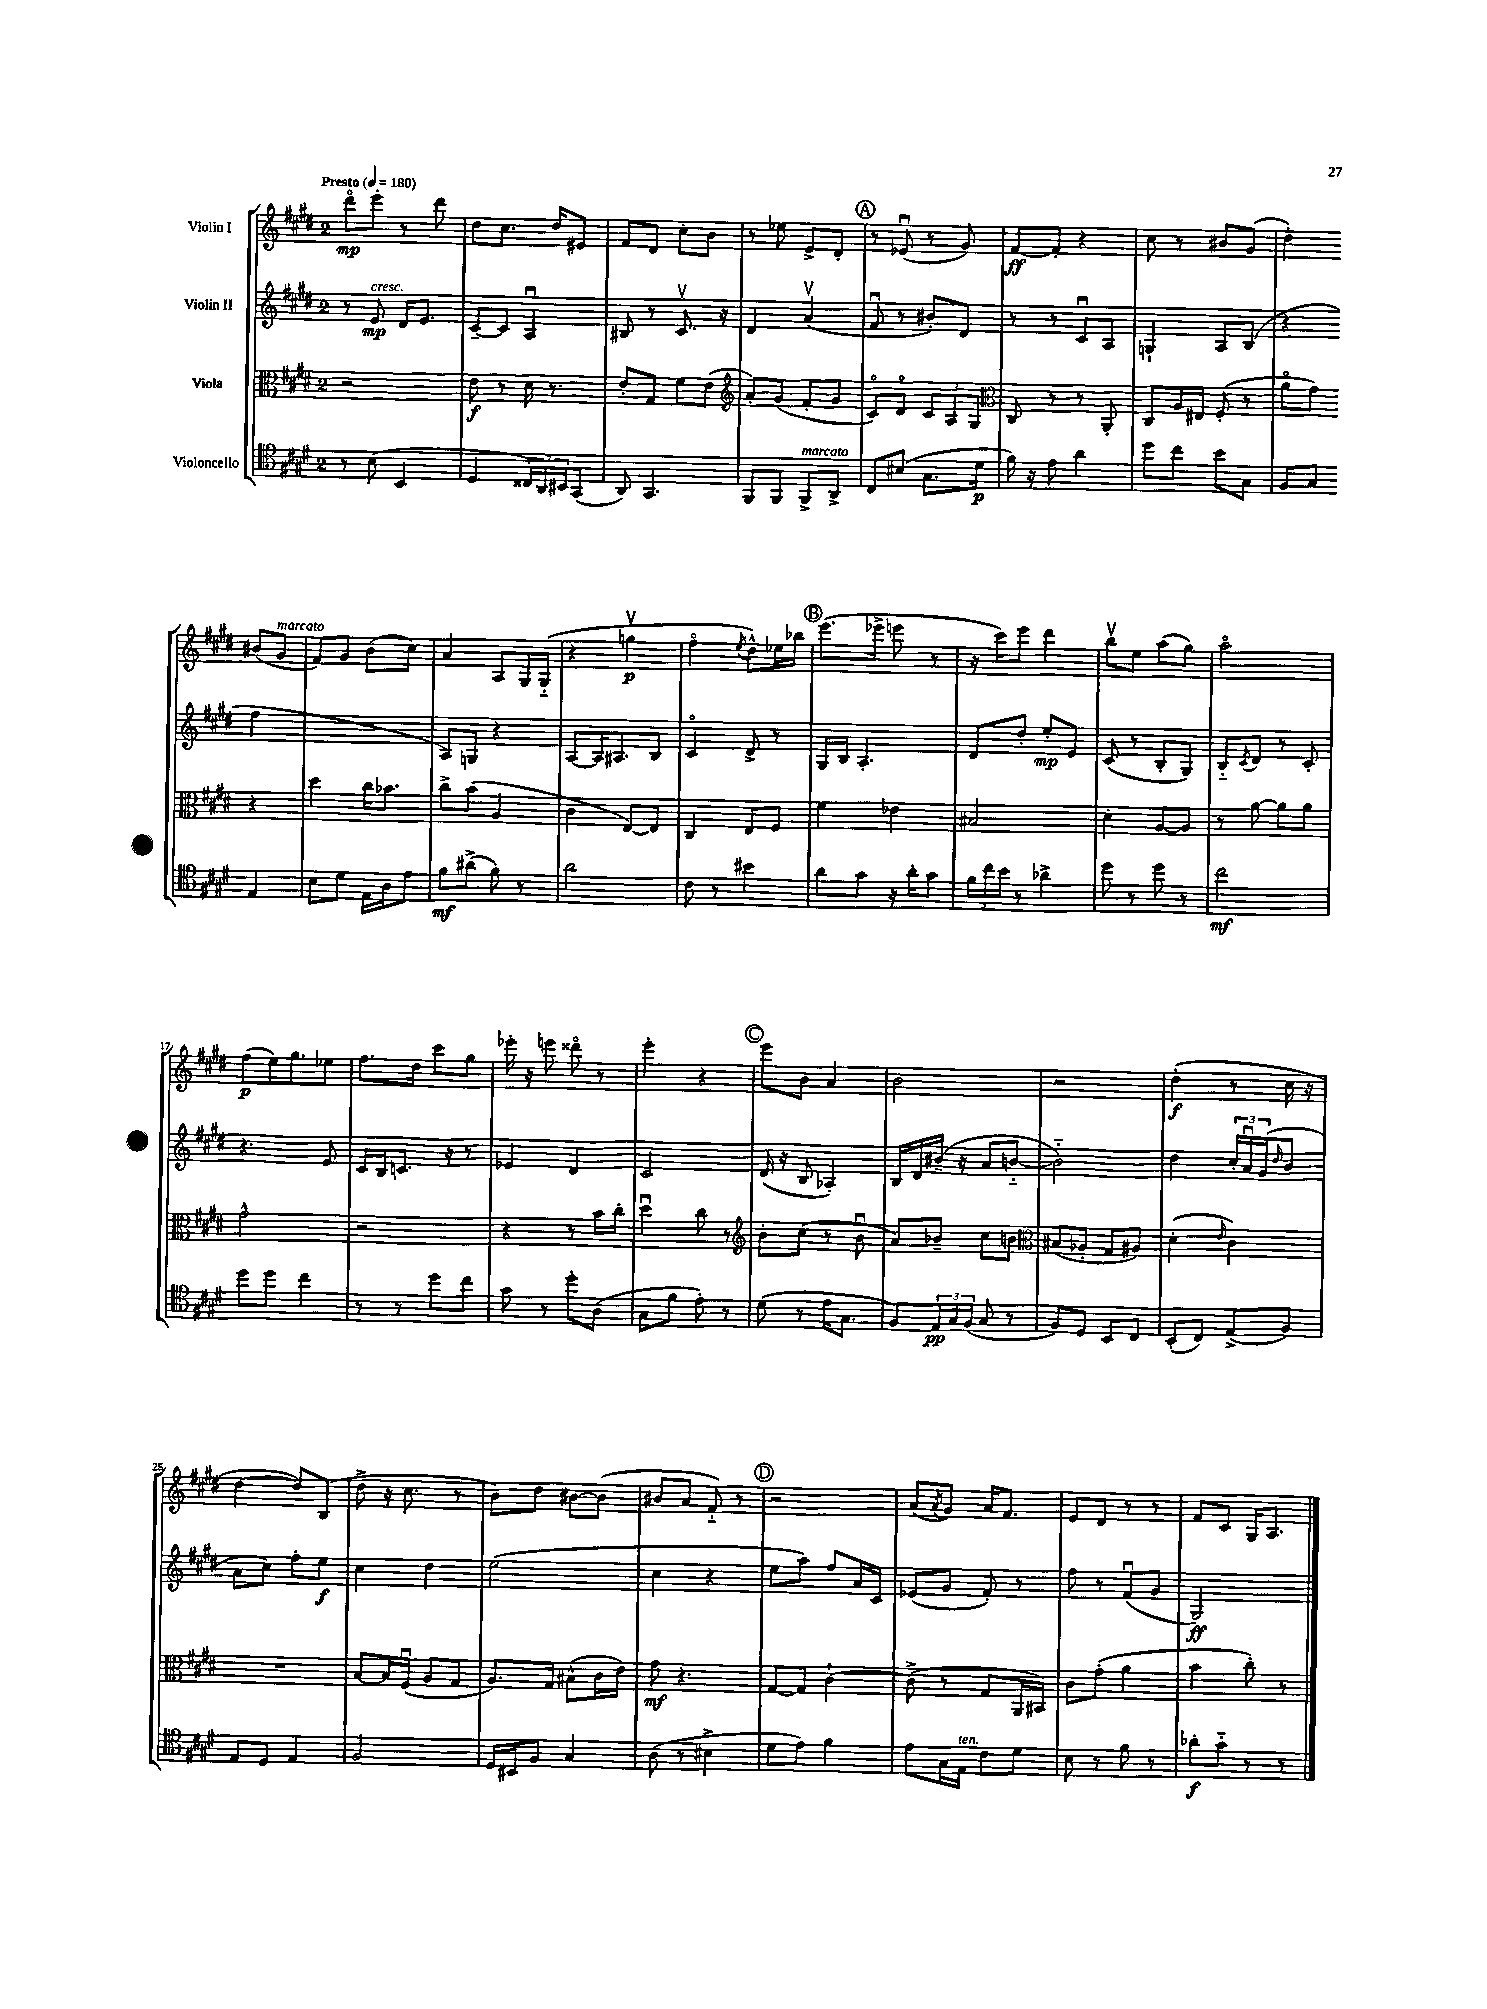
<<
\new StaffGroup <<
\new Staff = "s0" \with { instrumentName = "Violin I" } {
    \clef treble \key e \major \once \override Staff.TimeSignature.style = #'single-digit \time 2/4 \tempo "Presto" 4 = 180
    dis'''8\flageolet\mp e'''8-. r8 dis'''8 |
    dis''8 cis''8. dis''16 eis'8 |
    fis'8 dis'8 cis''8-. b'8 |
    r8 ees''8 e'8-> dis'8-. |
    \mark \markup { \circle "A" } r8 ees'8\downbow( r8 gis'8) |
    fis'8~\ff fis'8-. r4 |
    cis''8 r8 bis'8 gis'8( |
    dis''4-.) bis'8( gis'8^\markup { \italic "marcato" } |
    fis'8) gis'8 b'8( cis''8) |
    a'4 a8 gis16 gis16-_( |
    r4 g''4\upbow\p |
    fis''4\flageolet \acciaccatura { e''8 } dis''8-^) ees''16 bes''16 |
    \mark \markup { \circle "B" } e'''8.( ees'''16-> e'''8 r8 |
    r16 cis'''16) e'''8 dis'''4 |
    b''8\upbow e''8 a''8( gis''8) |
    a''2\flageolet |
    fis''8\p( e''16) gis''8. ees''8 |
    fis''8. dis''16 cis'''8 gis''8 |
    ees'''16-. r16 e'''8 disis'''8\flageolet r8 |
    e'''4-. r4 |
    \mark \markup { \circle "C" } e'''8 b'8 a'4 |
    b'2 |
    r2 |
    dis''4-.\f( r8 cis''16 r16 |
    dis''4~ dis''8) b8( |
    dis''8-> r16 cis''8. r8 |
    b'8) dis''8 bis'8~ bis'8( |
    bis'8 a'8 fis'8-_) r8 |
    \mark \markup { \circle "D" } r2 |
    a'8( \acciaccatura { a'8 } gis'8) a'16 fis'8. |
    e'8 dis'8 r8 r8 |
    fis'8 cis'8 gis16 a8. \bar "|." |
}
\new Staff = "s1" \with { instrumentName = "Violin II" } {
    \clef treble \key e \major \once \override Staff.TimeSignature.style = #'single-digit \time 2/4
    r8 e'8\mp^\markup { \italic "cresc." } dis'16 e'8. |
    cis'8~-- cis'8 a4\downbow |
    bis8 r8 cis'8.\upbow r16 |
    dis'4 a'4\upbow( |
    \mark \markup { \circle "A" } fis'8\downbow r8 bis'8-.) dis'8 |
    r8 r8 cis'8\downbow a8 |
    g4-! a8 b8( |
    r4 fis''4 |
    R2 |
    a8) g8 r4 |
    a8~ a16 ais8. b8 |
    cis'4\flageolet dis'8-> r8 |
    \mark \markup { \circle "B" } gis16 b16 a4.-. |
    dis'8 dis''8-. e''8-.\mp e'8 |
    cis'8( r8 b8-. gis8) |
    b8-_ \acciaccatura { cis'8 } dis'8 r8 cis'8-. |
    r4. e'8 |
    cis'16 b16 c'8. r16 r8 |
    ees'4 dis'4 |
    cis'2 |
    \mark \markup { \circle "C" } dis'16( r16 b8 aes4-.) |
    b16 dis'16 bis'16--( r16 a'8 b'8~-_ |
    b'2-_) |
    dis''4 \tuplet 3/2 { cis''16-. a'16\downbow gis'16( } \grace { dis''16 } b'8 |
    a'8 cis''8) fis''8-. e''8\f |
    cis''4 dis''4 |
    e''2( |
    cis''4 r4 |
    \mark \markup { \circle "D" } e''8 a''8) fis''8 a'16 cis'16 |
    ees'8( gis'8 fis'8-.) r8 |
    fis''8 r8 fis'8\downbow( gis'8 |
    gis2\ff) \bar "|." |
}
\new Staff = "s2" \with { instrumentName = "Viola" } {
    \clef alto \key e \major \once \override Staff.TimeSignature.style = #'single-digit \time 2/4
    r2 |
    e'8\f r8 dis'16 r8. |
    e'8-. gis8 fis'8 e'8( |
    \clef treble a'8-.) gis'8( fis'8-. gis'8 |
    \mark \markup { \circle "A" } cis'8\flageolet) dis'8\flageolet \tuplet 3/2 { cis'8 a8 gis8 } |
    \clef alto cis8 r8 r8 a,8-. |
    cis8 a16 eis16 fis8-.( r8 |
    a'8\flageolet gis'8) r4 |
    dis''4 cis''16 bes'8. |
    cis''8-> b'8( a4 |
    cis'4 e8~) e8 |
    cis4 e8 fis8 |
    \mark \markup { \circle "B" } fis'4 ees'4 |
    bis2 |
    dis'4-. a8~ a8 |
    r8 a'8~ a'8 a'8 |
    gis'2-^ |
    r2 |
    r4 r8 b'16 cis''16-. |
    dis''4\downbow cis''8 r8 |
    \mark \markup { \circle "C" } \clef treble b'8-. cis''8( r8 b'8\downbow |
    a'8) bes'8-- cis''8 b'8 |
    \clef alto bis8( aes8-. gis8 ais8) |
    dis'4-.( \grace { e'16 } cis'4) |
    R2 |
    b8~ b16 fis16\downbow( a8 gis8 |
    a8.) gis16 bis8-^( cis'16 e'16) |
    gis'8\mf r4. |
    \mark \markup { \circle "D" } gis8~ gis8 cis'4~-! |
    cis'8->( r8 gis8 a,16 bis,16) |
    cis'8 gis'8-.( a'4 |
    b'4 cis''8-.) r8 \bar "|." |
}
\new Staff = "s3" \with { instrumentName = "Violoncello" } {
    \clef tenor \key e \major \once \override Staff.TimeSignature.style = #'single-digit \time 2/4
    r8 b8( b,4 |
    dis4 \tuplet 3/2 { cisis16) a,16 bis,16 } gis,8( |
    a,8) gis,4. |
    fis,8 fis,8 fis,8->^\markup { \italic "marcato" } a,8-> |
    \mark \markup { \circle "A" } cis8 bis8( gis8. dis'16\p |
    fis'16) r16 e'8 a'4 |
    dis''8 cis''8 b'8 gis8 |
    fis8 gis8 e4 |
    b8 dis'8 e16 a16 e'8 |
    fis'8\mf ais'8->( fis'8) r8 |
    a'2 |
    cis'8 r8 bis'4 |
    \mark \markup { \circle "B" } a'8 gis'8 r16 a'16-. gis'8 |
    \tuplet 3/2 { fis'16 cis''16 b'16 } r8 aes'4-> |
    dis''8 r8 dis''8 r8 |
    cis''2\mf |
    dis''8 dis''8 cis''4 |
    r8 r8 dis''8 cis''8 |
    gis'8 r8 dis''8-. a8( |
    gis8 fis'8 e'8-.) r8 |
    \mark \markup { \circle "C" } dis'8( r8 e'16 gis8. |
    fis8) \tuplet 3/2 { e16\pp gis16 fis16( } gis8 r8 |
    fis8) dis8 b,8 cis8 |
    b,8-.( cis8) e8->( fis8) |
    e8 dis8 e4 |
    fis2 |
    dis16 bis,16 fis8 gis4 |
    a8( r8 bis4-> |
    \mark \markup { \circle "D" } dis'8 e'8) fis'4 |
    e'8 gis16 e16^\markup { \italic "ten." } cis'8 dis'8 |
    b8 r8 fis'8 r8 |
    aes'8-.\f gis'8-_ r8 r8 \bar "|." |
}
>>
>>
